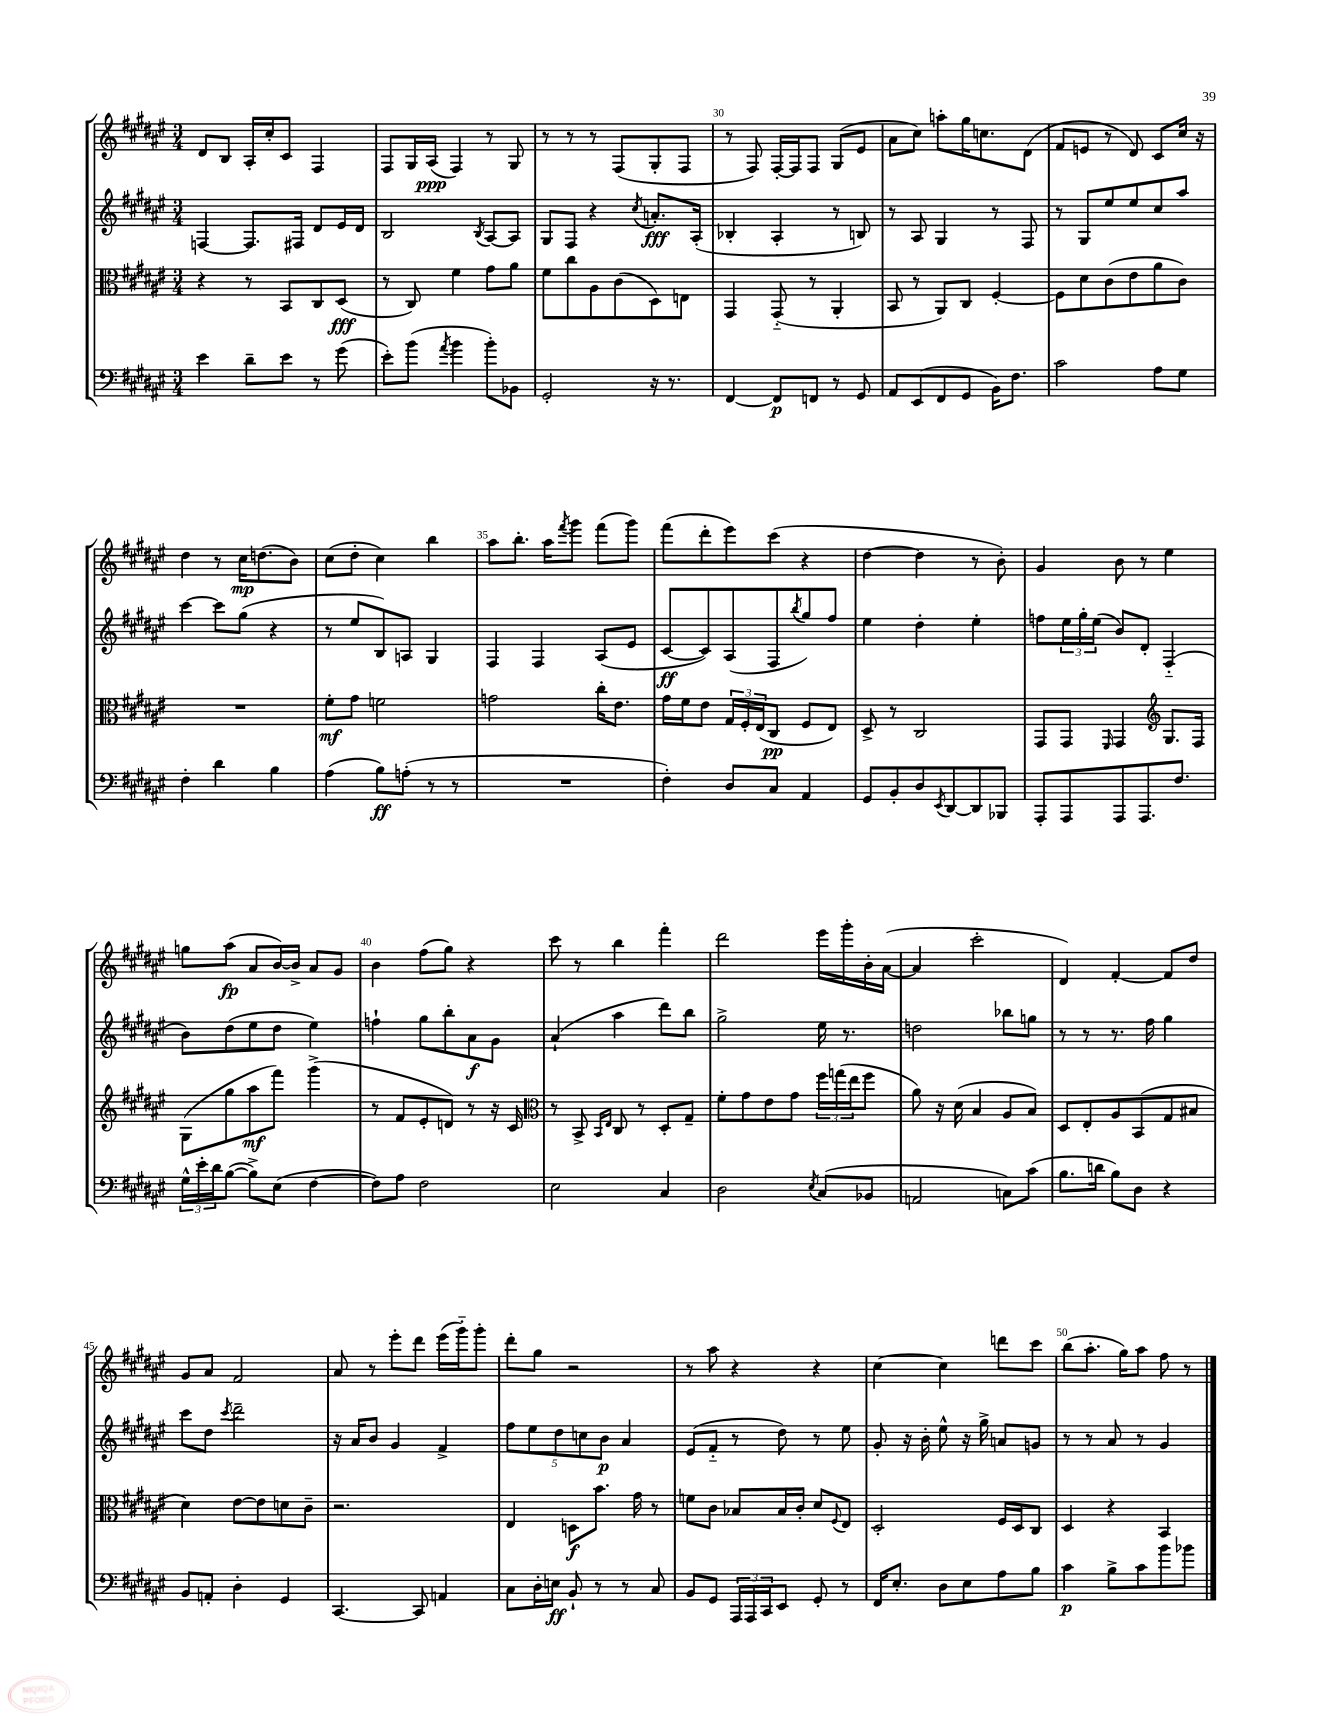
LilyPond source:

<<
\new StaffGroup <<
\new Staff = "s0" {
    \clef treble \key fis \major \numericTimeSignature \time 3/4
    dis'8 b8 ais16-. cis''16-. cis'8 fis4 |
    fis8 gis16 ais16\ppp( fis4) r8 gis8 |
    r8 r8 r8 fis8( gis8-. fis8 |
    r8 fis8) fis16~-. fis16 fis8 gis8( eis'8 |
    ais'8 cis''8) a''8-. gis''16 c''8. dis'8( |
    fis'8 e'8 r8 dis'8) cis'8 cis''16 r16 |
    dis''4 r8 cis''16\mp d''8.( b'8) |
    cis''8( dis''8-. cis''4) b''4 |
    ais''8 b''8.-. ais''16 \acciaccatura { fis'''8 } gis'''8 fis'''8( gis'''8) |
    fis'''8( dis'''8-. eis'''8) cis'''8( r4 |
    dis''4~ dis''4 r8 b'8-.) |
    gis'4 b'8 r8 eis''4 |
    g''8 ais''8\fp( ais'8 b'16~) b'16-> ais'8 gis'8 |
    b'4 fis''8( gis''8) r4 |
    cis'''8 r8 b''4 fis'''4-. |
    dis'''2 eis'''16 gis'''16-. b'16-. ais'16~( |
    ais'4 cis'''2-. |
    dis'4) fis'4~-. fis'8 dis''8 |
    gis'8 ais'8 fis'2 |
    ais'8 r8 eis'''8-. dis'''8 eis'''16( gis'''16-_) gis'''8-. |
    dis'''8-. gis''8 r2 |
    r8 ais''8 r4 r4 |
    cis''4~ cis''4 d'''8 cis'''8 |
    b''8( ais''8.-. gis''16) ais''8 fis''8 r8 \bar "|." |
}
\new Staff = "s1" {
    \clef treble \key fis \major \numericTimeSignature \time 3/4
    f4~ f8. fis16 dis'8 eis'16 dis'16 |
    b2 \acciaccatura { b8 } ais8~ ais8 |
    gis8 fis8 r4 \acciaccatura { cis''8 } a'8.-.\fff ais16-.( |
    bes4-. ais4-. r8 b8) |
    r8 ais8 gis4 r8 fis8 |
    r8 gis8 eis''8 eis''8 cis''8 ais''8 |
    cis'''4~ cis'''8 gis''8( r4 |
    r8 eis''8 b8) a8 gis4 |
    fis4 fis4 ais8( eis'8 |
    cis'8~\ff cis'8) ais8( fis8 \acciaccatura { b''8 } gis''8) fis''8 |
    eis''4 dis''4-. eis''4-. |
    f''8 \tuplet 3/2 { eis''16 gis''16-. eis''16( } b'8) dis'8-. fis4-_( |
    b'8) dis''8( eis''8 dis''8 eis''4) |
    f''4-! gis''8 b''8-. ais'8\f gis'8 |
    ais'4-!( ais''4 dis'''8) b''8 |
    gis''2-> eis''16 r8. |
    d''2 bes''8 g''8 |
    r8 r8 r8. fis''16 gis''4 |
    cis'''8 dis''8 \acciaccatura { cis'''8 } dis'''2-- |
    r16 ais'16 b'8 gis'4 fis'4-> |
    \tuplet 5/4 { fis''8 eis''8 dis''8 c''8 b'8\p } ais'4 |
    eis'8( fis'8-_ r8 dis''8) r8 eis''8 |
    gis'8-. r16 b'16-. eis''8-^ r16 gis''16-> a'8 g'8 |
    r8 r8 ais'8 r8 gis'4 \bar "|." |
}
\new Staff = "s2" {
    \clef alto \key fis \major \numericTimeSignature \time 3/4
    r4 r8 b,8 cis8 dis8\fff( |
    r8 cis8) fis'4 gis'8 ais'8 |
    fis'8 cis''8 ais8 cis'8( dis8) e8 |
    gis,4 gis,8-_( r8 ais,4-. |
    b,8 r8 ais,8) cis8 fis4~-. |
    fis8 dis'8 cis'8( eis'8 ais'8 cis'8) |
    R2. |
    fis'8-.\mf gis'8 f'2 |
    g'2 cis''16-. eis'8. |
    gis'16 fis'16 eis'8 \tuplet 3/2 { gis16 fis16-. eis16( } cis8\pp fis8 eis8) |
    dis8-> r8 cis2 |
    gis,8 gis,8 \grace { fis,16 } gis,4 \clef treble gis8. fis16 |
    gis8( gis''8 ais''8\mf fis'''8) gis'''4->( |
    r8 fis'8 eis'8-. d'8) r8 r16 cis'16 |
    \clef alto r8 b,8-> \grace { b,16 eis16 } cis8 r8 dis8-. gis8-- |
    fis'8-. gis'8 eis'8 gis'8 \tuplet 3/2 { fis''16 g''16( eis''16 } fis''8 |
    ais'8) r16 dis'16( b4 ais8 b8) |
    dis8 eis8-. ais8 b,8( gis8 bis8 |
    dis'4) eis'8~ eis'8 d'8 cis'8-- |
    r2. |
    eis4 d8\f b'8. gis'16 r8 |
    f'8 cis'8 bes8 bes16 cis'16-. dis'8 \appoggiatura { fis8 } eis8 |
    dis2-. fis16 dis16 cis8 |
    dis4 r4 b,4 \bar "|." |
}
\new Staff = "s3" {
    \clef bass \key fis \major \numericTimeSignature \time 3/4
    eis'4 dis'8-- eis'8 r8 gis'8( |
    eis'8-.) b'8( \acciaccatura { ais'8 } b'4 b'8-.) bes,8 |
    gis,2-. r16 r8. |
    fis,4~ fis,8\p f,8 r8 gis,8 |
    ais,8 eis,8( fis,8 gis,8 b,16) fis8. |
    cis'2 ais8 gis8 |
    fis4-. dis'4 b4 |
    ais4( b8\ff) a8-.( r8 r8 |
    R2. |
    fis4-.) dis8 cis8 ais,4 |
    gis,8 b,8-. dis8 \acciaccatura { eis,8 } dis,8~ dis,8 bes,,8 |
    ais,,8-. ais,,8 ais,,8 ais,,8. fis8. |
    \tuplet 3/2 { gis16-^ eis'16-. dis'16 } b8~( b8->) eis8( fis4~ |
    fis8) ais8 fis2 |
    eis2 cis4 |
    dis2 \acciaccatura { eis8 } cis8( bes,8 |
    a,2 c8) cis'8( |
    b8. d'16 b8) dis8 r4 |
    b,8 a,8-. dis4-. gis,4 |
    cis,4.~ cis,8 a,4 |
    cis8 dis16-. e16\ff b,8-! r8 r8 cis8 |
    b,8 gis,8 \tuplet 3/2 { ais,,16 ais,,16 cis,16 } eis,8 gis,8-. r8 |
    fis,16 eis8.-. dis8 eis8 ais8 b8 |
    cis'4\p b8-> cis'8 b'8 bes'8 \bar "|." |
}
>>
>>
\layout { \context { \Score currentBarNumber = #27 \override BarNumber.break-visibility = ##(#f #t #t) barNumberVisibility = #(every-nth-bar-number-visible 5) } }
